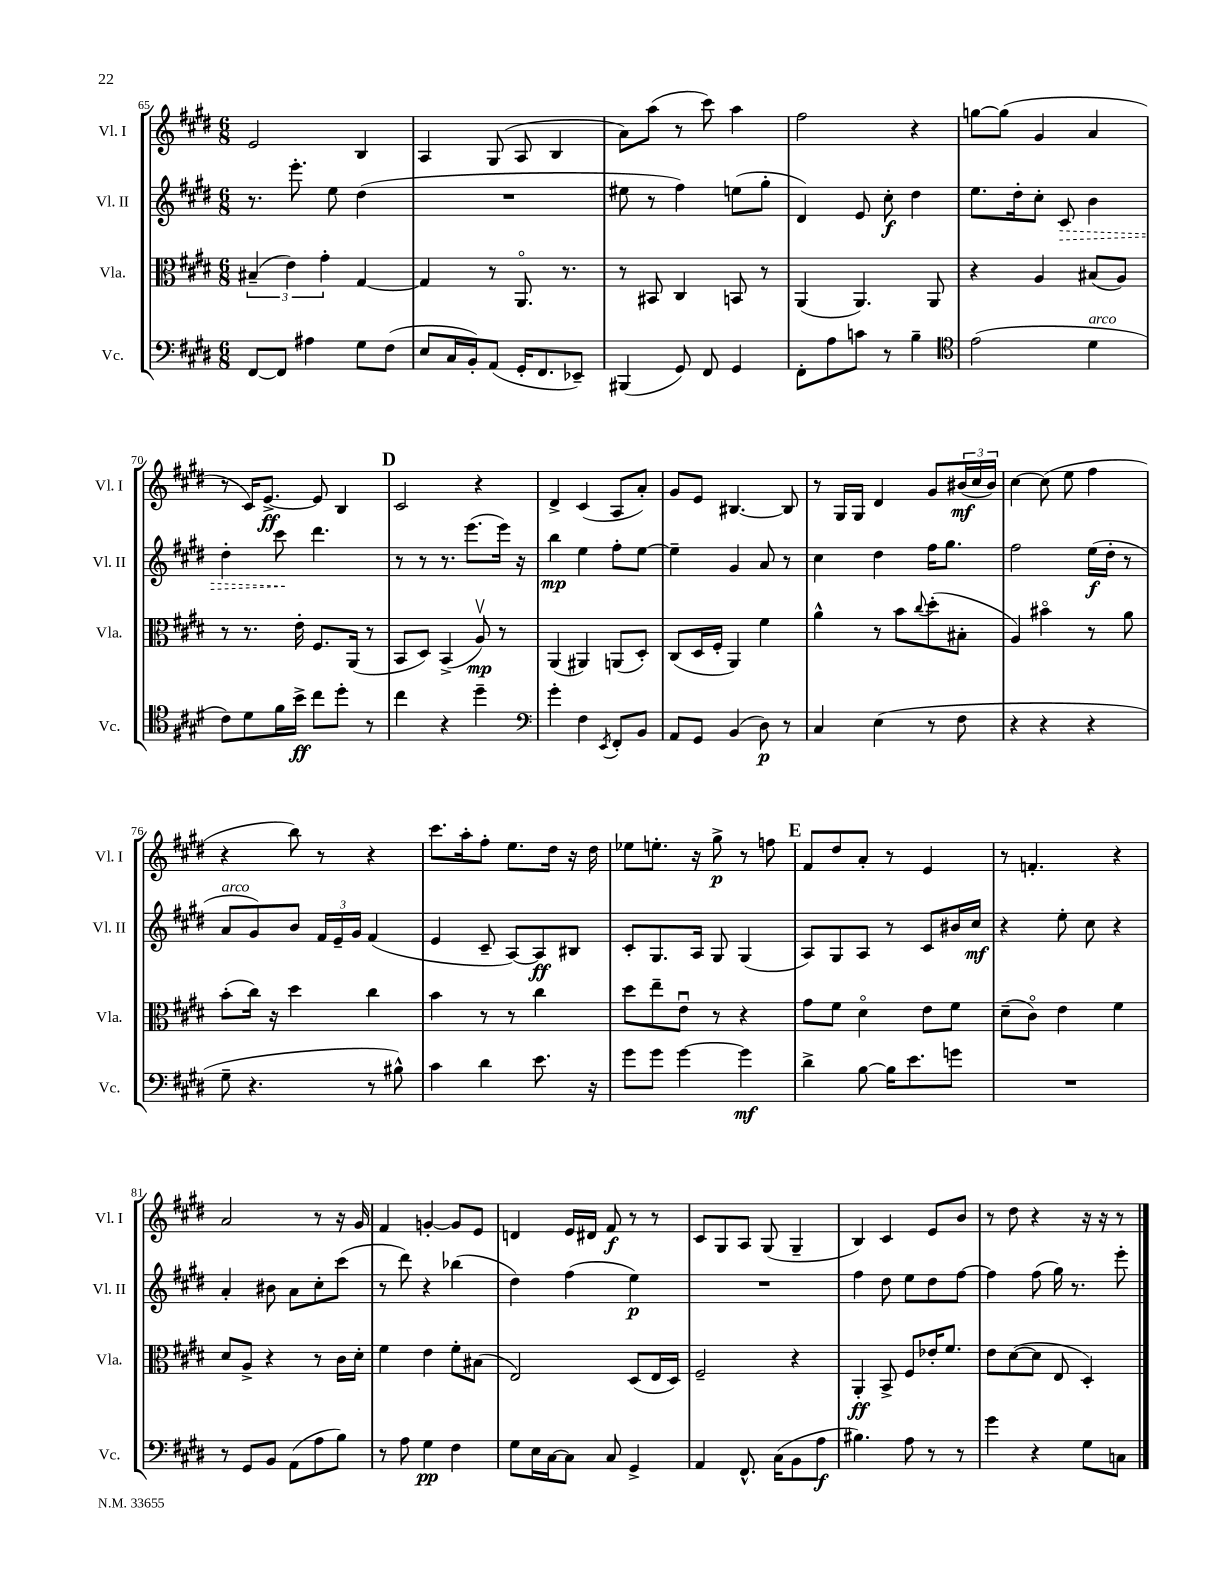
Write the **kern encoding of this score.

**kern	**kern	**kern	**kern
*staff4	*staff3	*staff2	*staff1
*clefF4	*clefC3	*clefG2	*clefG2
*k[f#c#g#d#]	*k[f#c#g#d#]	*k[f#c#g#d#]	*k[f#c#g#d#]
*M6/8	*M6/8	*M6/8	*M6/8
[8FF#	(6B#~	8.r	2e
8FF#]	.	.	.
.	6e)	.	.
.	.	8.eee'	.
4A#	.	.	.
.	6g#'	.	.
.	.	8ee	.
8G#	[4G#	(4dd#	4B
(8F#	.	.	.
=	=	=	=
8E	4G#]	2.r	4A
16C#	.	.	.
16BB')	.	.	.
(8AA	8r	.	(8G#
16GG#'	8.AAo	.	8A
8.FF#	.	.	.
.	.	.	4B
.	8.r	.	.
8EE-~)	.	.	.
=	=	=	=
(4BBB#	8r	8ee#	8a)
.	8BB#	8r	(8aa
8GG#)	4C#	4ff#)	8r
8FF#	.	.	8ccc#)
4GG#	8BB	(8ee	4aa
.	8r	8gg#'	.
=	=	=	=
8FF#'	(4AA	4d#)	2ff#
8A	.	.	.
8c	4.AA)	8e	.
8r	.	8cc#'	.
4B~	.	4dd#	4r
.	8AA	.	.
=	=	=	=
*clefC4	*	*	*
(2e	4r	8.ee	[8gg
.	.	.	(8gg]
.	.	16dd#'	.
.	4A	8cc#'	4g#
.	.	8c#	.
4d#	(8B#	4b	4a
.	8A)	.	.
=	=	=	=
8c#)	8r	4dd#'	8r
8d#	8.r	.	16c#)
.	.	.	[8.e^
16f#	.	8ccc#	.
16b^	16e'	.	.
8cc#	8.F#	4.ddd#	8e]
8dd#'	.	.	4B
.	(16AA	.	.
8r	8r	.	.
=	=	=	=
4cc#	8BB	8r	2c#
.	8D#)	8r	.
4r	(4BB^	8.r	.
.	.	(8.eee	.
4dd#~	8Av)	.	4r
.	8r	16eee)	.
.	.	16r	.
=	=	=	=
*clefF4	*	*	*
4g#'	(4AA	4bb	4d#^
4F#	4AA#)	4ee	(4c#
8qEE	.	.	.
8FF#'	(8AA	8ff#'	8A
8BB	8D#')	[8ee	8a')
=	=	=	=
8AA	(8C#	4ee~]	8g#
8GG#	16D#	.	8e
.	16F#'	.	.
(4BB	4AA)	4g#	[4.B#
8D#)	4f#	8a	.
8r	.	8r	8B#]
=	=	=	=
4C#	4a^^	4cc#	8r
.	.	.	16G#
.	.	.	16G#
(4E	8r	4dd#	4d#
.	8b	.	.
.	8qqcc#	.	.
8r	(8dd#'	16ff#	8g#
.	.	8.gg#	.
8F#	8B#'	.	(24b#
.	.	.	24cc#
.	.	.	24b#)
=	=	=	=
4r	4A)	2ff#	[4cc#
4r	4b#o	.	(8cc#]
.	.	.	8ee
4r	8r	(16ee	4ff#
.	.	16dd#'	.
.	8a	8r	.
=	=	=	=
8G#~	(8b'	8a	4r
4.r	16cc#)	8g#)	.
.	16r	.	.
.	4dd#	8b	8bb)
.	.	24f#	8r
.	.	24e~	.
.	.	24g#	.
8r	4cc#	(4f#	4r
8B#^^)	.	.	.
=	=	=	=
4c#	4b	4e	8.ccc#
.	.	.	16aa'
4d#	8r	8c#~	8ff#'
.	8r	[8A)	8.ee
8.e	4cc#	8A]	.
.	.	.	16dd#
.	.	8B#	16r
16r	.	.	16dd#
=	=	=	=
8g#	8dd#	8c#'	8ee-
8g#	8ee~	8.G#	8.ee'
[4g#	8eu	.	.
.	.	16A	16r
.	8r	8G#	8gg#^
4g#]	4r	(4G#	8r
.	.	.	8ff
=	=	=	=
4d#^	8g#	8A)	8f#
.	8f#	8G#	8dd#
[8B	4d#o	8A	8a'
16B]	.	8r	8r
8.e	.	.	.
.	8e	8c#	4e
8g	8f#	16b#	.
.	.	16cc#	.
=	=	=	=
2.r	(8d#~	4r	8r
.	8c#o)	.	4.f'
.	4e	8ee'	.
.	.	8cc#	.
.	4f#	4r	4r
=	=	=	=
8r	8d#	4a'	2a
8GG#	8A^	.	.
8BB	4r	8b#	.
(8AA	.	8a	.
8A	8r	8cc#'	8r
8B)	16c#	(8ccc#	16r
.	16d#'	.	16g#
=	=	=	=
8r	4f#	8r	4f#
8A	.	8ddd#)	.
4G#	4e	4r	[4g'
4F#	8f#'	(4bb-	8g]
.	(8B#	.	8e
=	=	=	=
8G#	2E)	4dd#)	4d
16E	.	.	.
[16C#	.	.	.
8C#]	.	(4ff#	16e
.	.	.	16d#
8C#	.	.	8f#
4GG#^	(8D#	4ee)	8r
.	16E	.	8r
.	16D#)	.	.
=	=	=	=
4AA	2F#~	2.r	8c#
.	.	.	8G#
8.FF#^^	.	.	8A
.	.	.	(8G#
(16C#	.	.	.
8BB	4r	.	4G#~
8A	.	.	.
=	=	=	=
4.B#)	4AA'	4ff#	4B)
.	8BB^	8dd#	4c#
8A	8F#	8ee	.
8r	16e-'	8dd#	8e
.	8.f#	.	.
8r	.	[8ff#	8b
=	=	=	=
4g#	8e	4ff#]	8r
.	([8d#	.	8dd#
4r	8d#]	(8ff#	4r
.	8E	16gg#)	.
.	.	8.r	.
8G#	4D#')	.	16r
.	.	.	16r
8C	.	8eee'	8r
==	==	==	==
*-	*-	*-	*-
